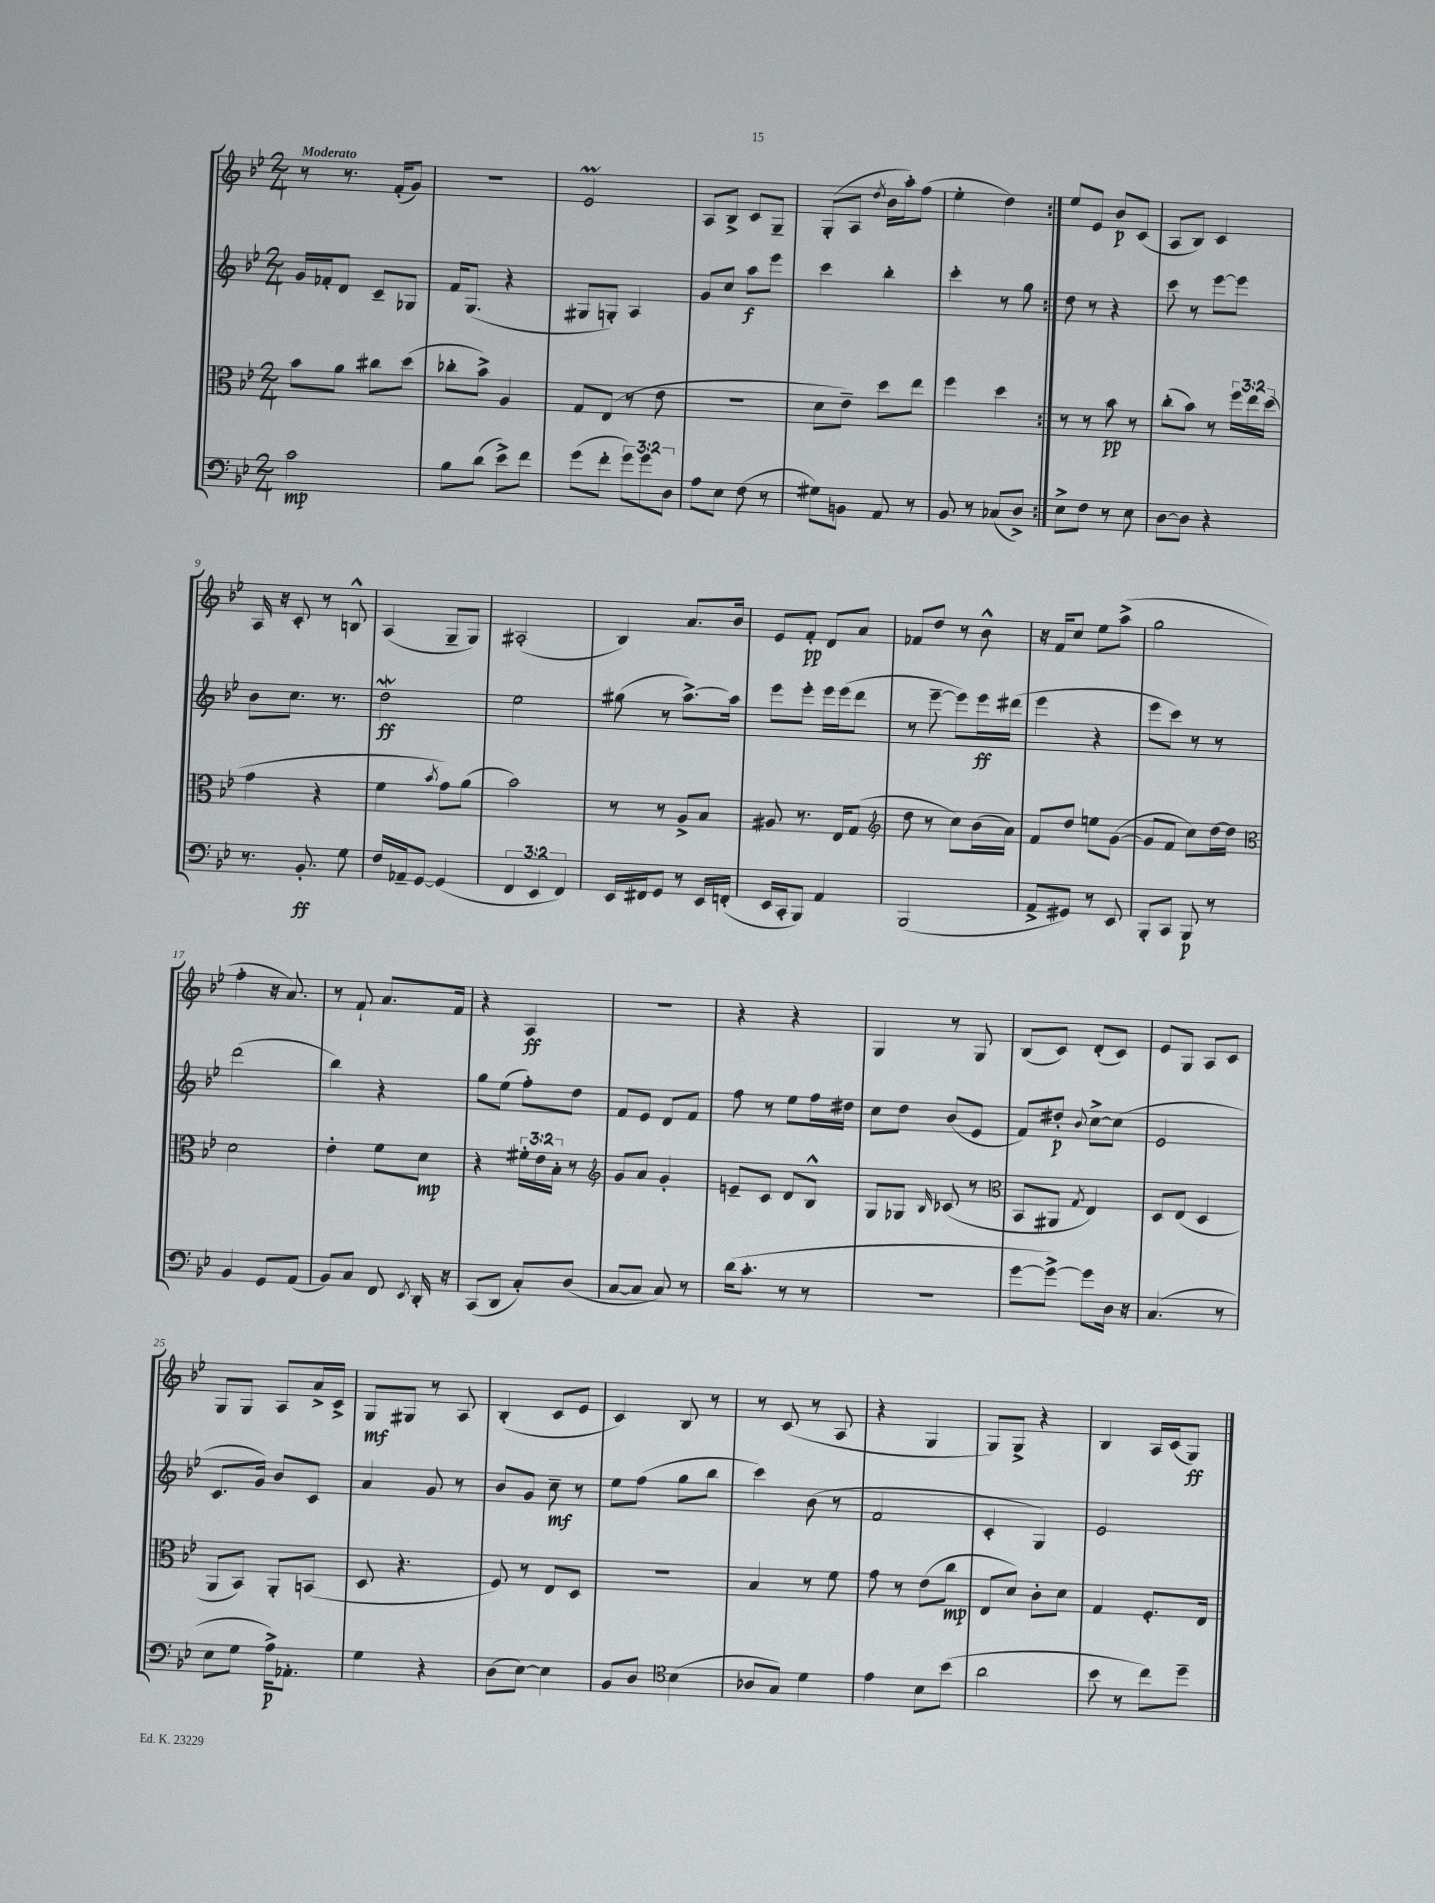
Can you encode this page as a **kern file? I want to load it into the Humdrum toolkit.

**kern	**kern	**kern	**kern
*staff4	*staff3	*staff2	*staff1
*clefF4	*clefC3	*clefG2	*clefG2
*k[b-e-]	*k[b-e-]	*k[b-e-]	*k[b-e-]
*M2/4	*M2/4	*M2/4	*M2/4
2c\	8b-\L	16g/LL	8r
.	.	16f-'/J	.
.	8a\J	8d/J	8.r
.	8cc#\L	8c~/L	.
.	.	.	(16f'/LK
.	(8dd\J	8G-/J	8g/J)
=	=	=	=
8B-\L	8cc-'\L	16f/LK	2r
.	.	(8.G/J	.
(8d\J	8b-^\J)	.	.
8e-^\L)	4A/	4r	.
8f\J	.	.	.
=	=	=	=
(8g\L	8G/L	8G#/L	2e-/
8f'\J	(8E-/J	8G'/J)	.
12g\L)	8r	4A/	.
12g\	.	.	.
.	8e-\	.	.
12D\J	.	.	.
=	=	=	=
8A\L	2r	8g/L	8A/L
8E-\J	.	8cc/J	8B-^/J
(8F\	.	8aa\L	8c/L
8r	.	8eee-\J	8G~/J
=	=	=	=
8G#\L)	8d\L	4ccc\	(8G'/L
8BB\J	8e-~\J)	.	8A/J
.	.	.	8qdd/
8AA/	8dd\L	4bb-'\	16b-\LL
.	.	.	16aa'\J)
8r	8ee-\J	.	(8ff\J
=	=	=	=
8BB-/	4ff\	4ccc'\	4ee-'\
8r	.	.	.
(8C-/L	4dd\	8r	4dd\)
8D^/J)	.	8gg\	.
=:|!	=:|!	=:|!	=:|!
8E-^\L	8r	8dd\	8ee-/L
8F\J	8r	8r	8e-/J
8r	8b-\	4r	8b-/L
8E-\	8r	.	(8c/J
=	=	=	=
[8D\L	(8cc'\L	8ccc\	8A/L
8D\]J	8b-\J)	8r	8B-/J)
4r	8r	[8eee-\L	4c/
.	24ff\LL	8eee-\]J	.
.	24ee-\	.	.
.	(24dd\JJ	.	.
=	=	=	=
8.r	4g\	8b-\L	16A/
.	.	.	16r
.	.	8.cc\J	8c'/
8.BB-'/	.	.	.
.	4r	.	8r
.	.	8.r	.
8G\	.	.	8B^^/
=	=	=	=
16F/LL	4f\	2dd\	(4A/
16AA-~/J	.	.	.
[8GG/J	.	.	.
.	8qb-/	.	.
(4GG/]	8g\L)	.	8G~/L
.	(8a\J	.	8G/J)
=	=	=	=
6FF/	2b-\)	2ee-\	(2A#'/
6EE-/	.	.	.
6FF/)	.	.	.
=	=	=	=
16EE-/LL	8r	(8gg#\	4B-/)
16FF#/J	.	.	.
8GG/J	8r	8r	.
8r	8A^/L	[8.aa^\L)	8.a/L
16EE-/LL	8B-/J	.	.
(16FF'/JJ	.	16aa\]Jk	16b-/Jk
=	=	=	=
16EE-/LL	8A#/	8eee-\L	8e-/L
16CC'/J	.	.	.
8BBB-/J)	8.r	8eee-'\J	8f'/J
4AA/	.	16eee-\LL	8d/L
.	16E-/LK	(16eee-\J	.
.	(8G/J	8ddd\J	8a/J
=	=	=	=
*	*clefG2	*	*
(2BBB-/	8dd\	8r	8f-/L
.	8r	[8eee-~\	8dd/J
.	8cc\L)	8eee-\]L)	8r
.	(16b-\L	16eee-\L	8b-^^\
.	16a\JJ)	(16ddd#\JJ	.
=	=	=	=
8AA^/L	8f/L	4eee-\	16r
.	.	.	16f/LK
8GG#/J)	8dd/J	.	8cc/J
8r	8ee\L	4r	8ee-\L
8EE-/	([8g\J	.	(8aa^\J
=	=	=	=
8BBB-'/L	8g/]L	8eee-\L	2gg\
8CC/J	8f/J	8ccc\J)	.
8BBB-/	8cc\L)	8r	.
8r	[16dd\L	8r	.
.	16dd\]JJ	.	.
=	=	=	=
*	*clefC3	*	*
4BB-/	2d\	(2ddd\	4ff'\
8GG/L	.	.	16r
.	.	.	8.a/)
(8AA/J	.	.	.
=	=	=	=
8BB-/L)	4e-'\	4bb-\)	8r
8C/J	.	.	8f`/
8FF/	8f\L	4r	8.a/L
8qEE-/	.	.	.
16DD'/	8d\J	.	.
16r	.	.	16f/Jk
=	=	=	=
(8CC/L	4r	8gg\L	4r
8DD/J	.	(8ee-\J	.
8C'/L)	24f#'\LL	8ff'\L)	4A/
.	24e-\	.	.
.	24B-'\JJ	.	.
(8D/J	8r	8dd\J	.
=	=	=	=
*	*clefG2	*	*
[8C/L	8g/L	8f/L	2r
8C/]J	8a/J	8e-/J	.
8C/)	4g'/	8d/L	.
8r	.	8f/J	.
=	=	=	=
(16d\LK	8e~/L	8ff\	4r
8.c'\J	.	.	.
.	8c/J	8r	.
8r	8d/L	8ee-\L	4r
8r	8B-^^/J	16ff\L	.
.	.	16dd#\JJ	.
=	=	=	=
2r	8G/L	8cc\L	4G/
.	8G-/J	8dd\J	.
.	16qqB-/	.	.
.	(8c-/	(8b-/L	8r
.	8r	8e-/J	8G/
=	=	=	=
*	*clefC3	*	*
[8g\L	8BB-/L	8f/L)	(8B-/L
8g^\_J)	8AA#/J	8dd#'/J	8c/J)
.	8qG/	8qqb-/	.
8g\]L	4E-/)	[8cc^\L	(8d'/L
16D\Jk	.	(8cc\]J	8c/J)
16r	.	.	.
=	=	=	=
(4.C/	8D/L	2e-/	8e-/L
.	(8E-/J	.	8G/J
.	4D/	.	8A/L
8r	.	.	8c/J
=	=	=	=
8E-\L	8AA/L	8.c/L	8G/L
8G\J	8BB-/J)	.	8G/J
.	.	16g/Jk)	.
16A^\LK)	8AA'/L	8b-/L	8A/L
8.AA-'\J	.	.	.
.	(8BB/J	8c/J	16a^/L
.	.	.	16c^/JJ
=	=	=	=
4G\	8D/	4a/	8G/L
.	4.r	.	8G#/J
4r	.	8g/	8r
.	.	8r	8A/
=	=	=	=
(8D\L	8F/)	8b-/L	(4B-'/
[8E-\J)	8r	8g/J	.
4E-\]	8E-/L	8cc~\	8c/L
.	8D/J	8r	8e-/J
=	=	=	=
8BB-/L	2r	8ee-\L	4c/)
8D/J	.	(8ff\J	.
*clefC4	*	*	*
(4B-\	.	8gg\L	8B-/
.	.	8bb-\J	8r
=	=	=	=
8A-/L	4B-/	4ccc\)	8r
8G/J)	.	.	(8c/
4d\	8r	(8b-\	8r
.	8f\	8r	8A/
=	=	=	=
4e-\	8g\	2f/	4r
.	8r	.	.
8B-\L	(8e-\L	.	4G/
(8b-\J	8cc\J	.	.
=	=	=	=
2a\	8E-/L	4c'/	8G/L)
.	8d/J)	.	8G^/J
.	8c'\L	4G/)	4r
.	8d\J	.	.
=	=	=	=
8b-\	4G/	2e-/	4B-/
8r	.	.	.
8cc\L)	8.F'/L	.	16A/LL
.	.	.	(16c/J
8dd~\J	.	.	8G/J)
.	16E-/Jk	.	.
==	==	==	==
*-	*-	*-	*-
